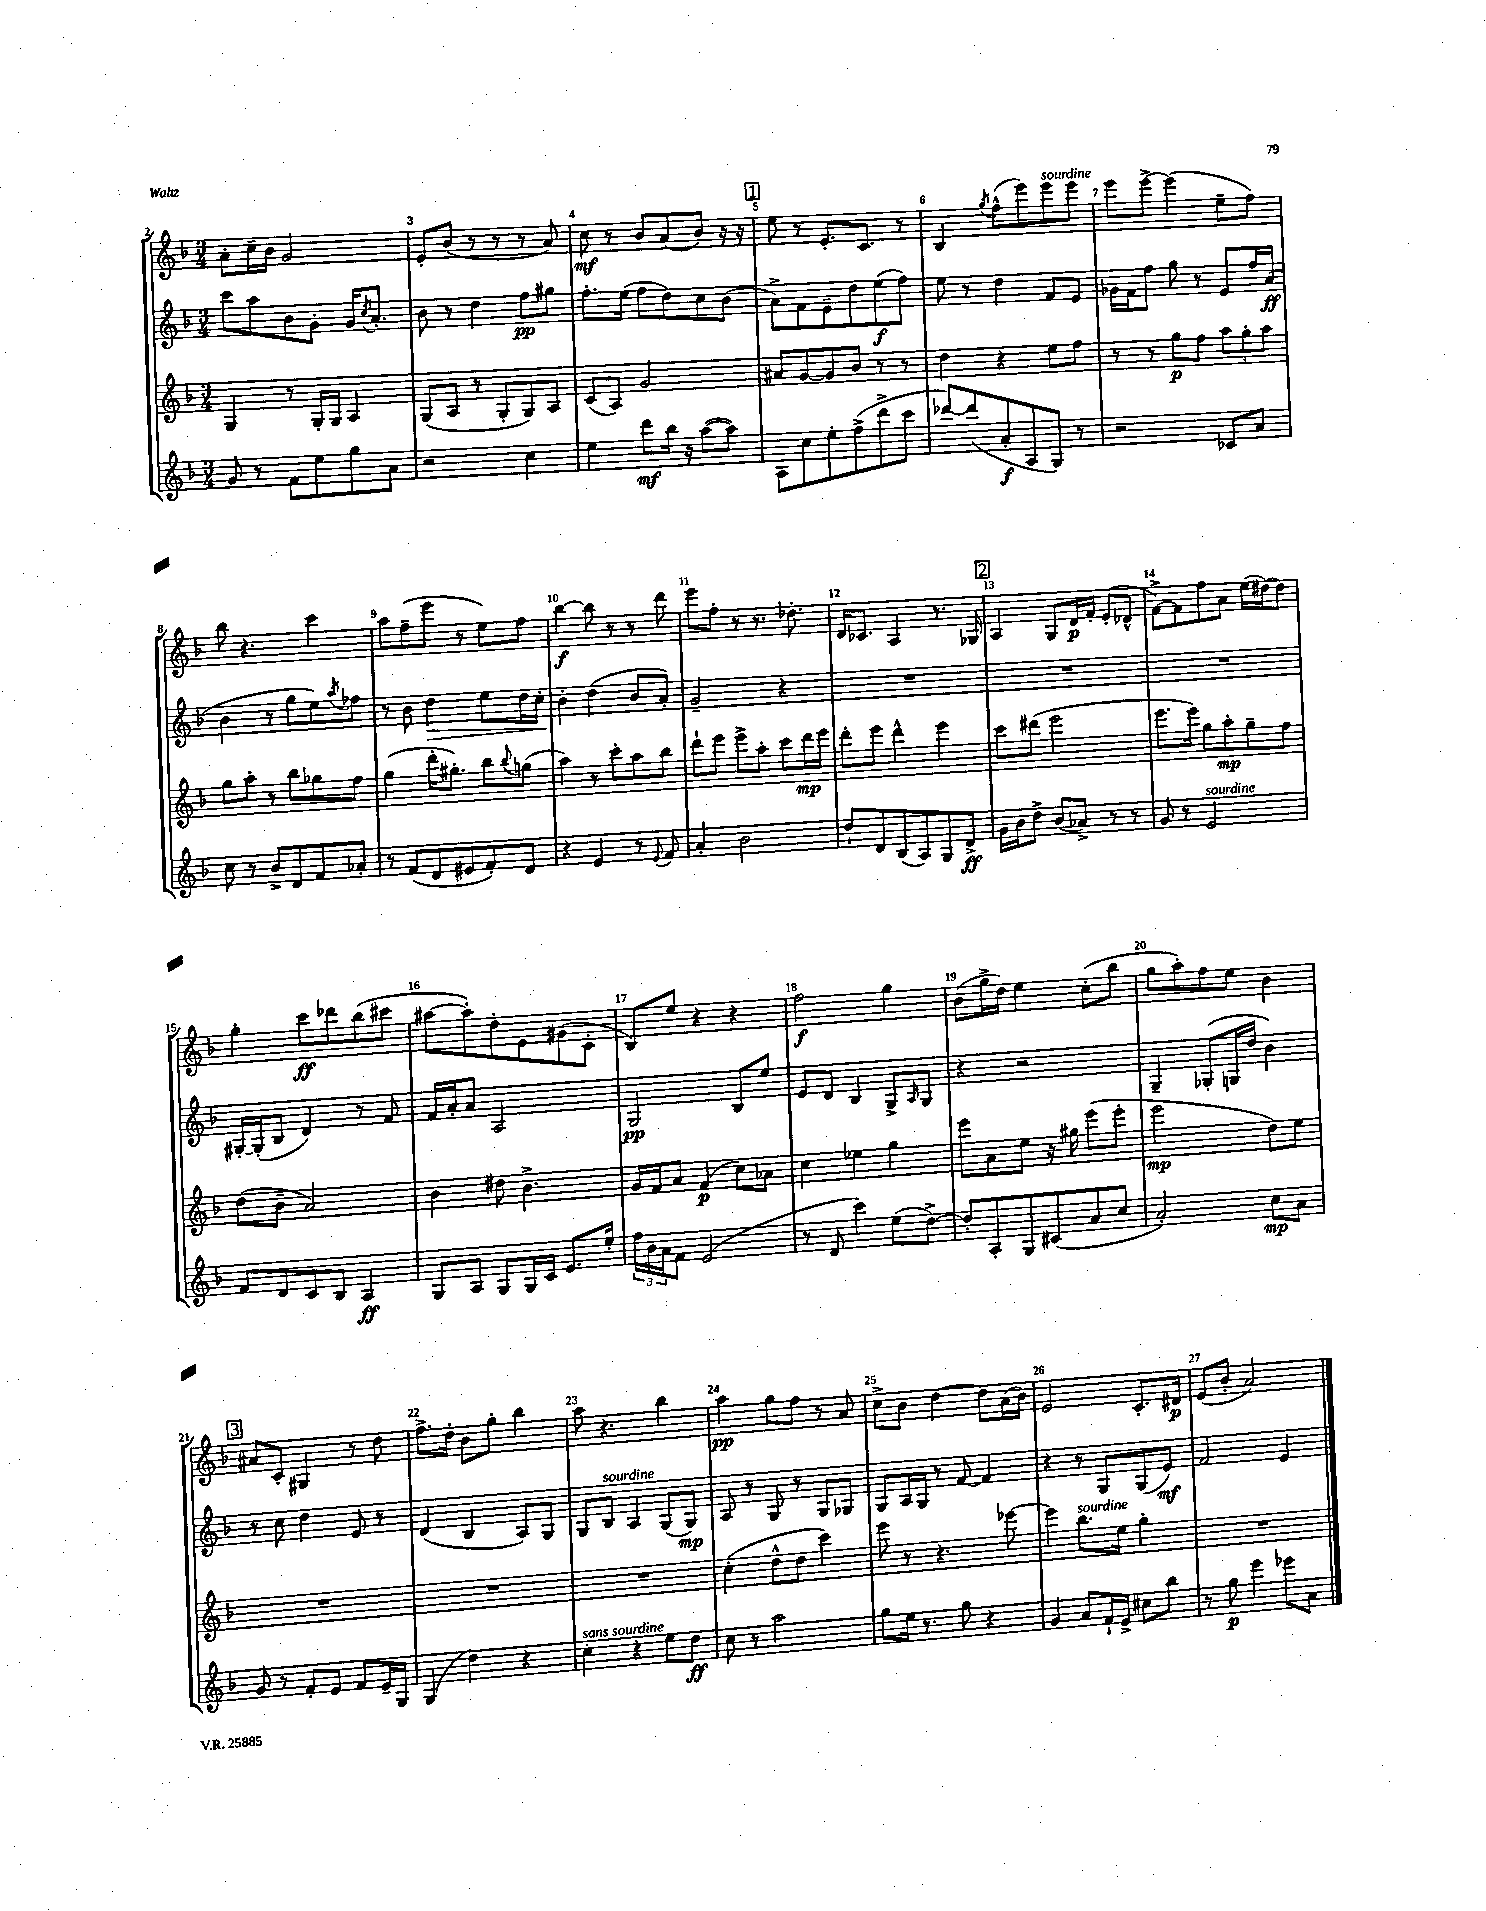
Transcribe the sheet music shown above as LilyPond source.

<<
\new StaffGroup <<
\new Staff = "s0" {
    \clef treble \key f \major \numericTimeSignature \time 3/4
    a'8-. c''16-- bes'16 g'2 |
    e'8-. bes'8( r8 r8 r8 a'8) |
    c''8\mf r8 bes'8 a'8( bes'8) r16 r16 |
    \mark \markup { \box "1" } e''8 r8 e'8.-. c'8. r8 |
    bes4 \acciaccatura { g''8 } f''8-^( e'''8) e'''8^\markup { \italic "sourdine" } e'''8 |
    e'''8 e'''8~-> e'''4( e''8-- f''8) |
    bes''8 r4. c'''4 |
    a''8 f''8--( e'''8 r8 e''8) f''8 |
    bes''4~\f bes''8 r8 r8 d'''8 |
    e'''8 f''8-. r8 r8. des''8.-. |
    d'16 ces'8. a4 r8. ges16 |
    \mark \markup { \box "2" } a4 g8 d'16\p f'16-. e'8-.( des'8-^ |
    f'8~->) f'8 f''8 a'8 e''16( dis''16~) dis''8 |
    g''4-. c'''8\ff des'''8 bes''8( cis'''8 |
    ais''8~ ais''8-.) d''8-. e'8 gis'8( c'8-. |
    bes8) e''8 r4 r4 |
    f''2\f g''4 |
    bes'8( g''16-> d''16) e''4 c''8-.( bes''8 |
    g''8 a''8-.) f''8 e''8 bes'4 |
    \mark \markup { \box "3" } ais'8 c'8-. gis4 r8 d''8 |
    f''8.-> d''16-. bes'8 g''8-. bes''4 |
    a''8 r4. bes''4 |
    a''4\pp g''8 f''8 r8 a'8 |
    c''8-> bes'8 d''4~ d''8 a'16( bes'16) |
    e'2 c'8.-. dis'16\p |
    e'8( bes'8-. a'2) \bar "|." |
}
\new Staff = "s1" {
    \clef treble \key f \major \numericTimeSignature \time 3/4
    c'''8 a''8 bes'8 g'8-. g'16 \acciaccatura { c''8 } a'8.-. |
    bes'8 r8 d''4 f''8\pp gis''8 |
    f''8.-. e''16( f''8 d''8) c''8 bes'8( |
    \mark \markup { \box "1" } a'8->) f'8 e'8-- d''8 e''8\f( f''8) |
    e''8 r8 d''4 f'8 e'8 |
    ges'16 f'16 f''8 g''8 r8 e'8 f''16 a'16\ff( |
    bes'4 r8 g''8 e''8) \acciaccatura { a''8 } fes''8 |
    r8 bes'8 d''4\> e''8 d''16 c''16-. |
    bes'4-.\! d''4( bes'8 a'8-.) |
    g'2-- r4 |
    R2. |
    \mark \markup { \box "2" } R2. |
    R2. |
    gis16~-. gis16-.( bes8 d'4) r8 f'8 |
    f'16 a'16-. a'8 a2 |
    g2\pp bes8 e''8 |
    e'8 d'8 bes4 g8-> \grace { a16 } g8 |
    r4 r2 |
    g4-- ges8-.( g16 d''16 bes'4) |
    \mark \markup { \box "3" } r8 c''8 d''4 e'8 r8 |
    d'4( bes4 a8) g8 |
    g8 bes8^\markup { \italic "sourdine" } a4 g8( g8\mp) |
    a8 r8 g8 r8 g8 ges8 |
    g8 a16 g16 r8 f'8~ f'4 |
    r4 r8 g8 g8( e'8\mf) |
    f'2 e'4 \bar "|." |
}
\new Staff = "s2" {
    \clef treble \key f \major \numericTimeSignature \time 3/4
    g4 r8 g16-. g16 a4 |
    g8( a8 r8 g8-. g8) a8 |
    c'8( a8) g'2 |
    \mark \markup { \box "1" } ais'8 g'8~ g'8 bes'8 r8 r8 |
    d''4 r4 e''8 f''8 |
    r8 r8 g''8\p f''8 \tuplet 3/2 { a''8 g''8-. a''8 } |
    g''8 a''8-. r8 bes''8 ges''8 f''8 |
    g''4( d'''16-. gis''8.-.) bes''8 \appoggiatura { bes''8 } g''8( |
    a''4) r8 c'''8-. a''8 bes''8 |
    d'''8-! e'''8 e'''8-> a''8-. c'''8 d'''16\mp e'''16 |
    d'''8-. e'''8 d'''4-^ e'''4 |
    \mark \markup { \box "2" } c'''8 dis'''8( e'''2 |
    e'''8. e'''16) g''8 a''8-.\mp g''8-- f''8 |
    d''8( bes'8-- a'2) |
    bes'4 dis''8 bes'4.-> |
    g'16 f'16 a'8 f'4\p( c''8) aes'8 |
    c''4 ees''4 g''4 |
    e'''8 a'8 e''8 r16 gis''16 e'''8( e'''8-. |
    e'''2\mp d''8) e''8 |
    \mark \markup { \box "3" } R2. |
    R2. |
    R2. |
    c''4-.( d''8-^ d''8 c'''4) |
    e'''8 r8 r4. ees'''8~ |
    ees'''4 bes''8.^\markup { \italic "sourdine" } e''16 g''4-. |
    R2. \bar "|." |
}
\new Staff = "s3" {
    \clef treble \key f \major \numericTimeSignature \time 3/4
    g'8 r8 f'8 e''8 g''8 a'8 |
    r2 c''4 |
    e''4 d'''8\mf bes''16 r16 a''8~( a''8) |
    \mark \markup { \box "1" } a8 c''8 e''8-. f''8->( d'''8-> c'''8 |
    des'''8~) des'''8( a'8-.\f a8 g8) r8 |
    r2 ces'8 a'8 |
    c''8 r8 bes'8-> d'8 f'8 aes'8-. |
    r8 f'8( d'8 eis'8 f'8-.) d'8 |
    r4 e'4 r8 \appoggiatura { e'8 } f'8 |
    a'4-. bes'2 |
    d''8-! d'8 bes8( a8) g8 d'8->\ff |
    \mark \markup { \box "2" } g'16 bes'16 d''8-> bes'8( aes'8->) r8 r8 |
    g'8 r8 e'2^\markup { \italic "sourdine" } |
    f'8 d'8 c'8 bes8 a4\ff |
    g8 a8 g8 g16 c'16 e'8. e''16-. |
    \tuplet 3/2 { f''16 bes'16 a'16 } f'8 e'2( |
    r8 d'8 c'''4) e''8( d''8~->) |
    d''8-. a8-. g8 cis'8( a'8 c''8 |
    a'2-.) c''8\mp a'8 |
    \mark \markup { \box "3" } g'8 r8 f'8-. e'8 f'8 e'16-- g16 |
    g4( d''4) r4 |
    c''4-.^\markup { \italic "sans sourdine" } r4 e''8 d''8\ff |
    c''8 r8 a''2 |
    g''8 e''16 r8. g''8 r4 |
    g'4 a'8 f'16-! e'16-> cis''8 bes''8 |
    r8 g''8\p e'''4 ees'''8 a'8 \bar "|." |
}
>>
>>
\layout { \context { \Score currentBarNumber = #2 \override BarNumber.break-visibility = ##(#f #t #t) barNumberVisibility = #all-bar-numbers-visible } }
